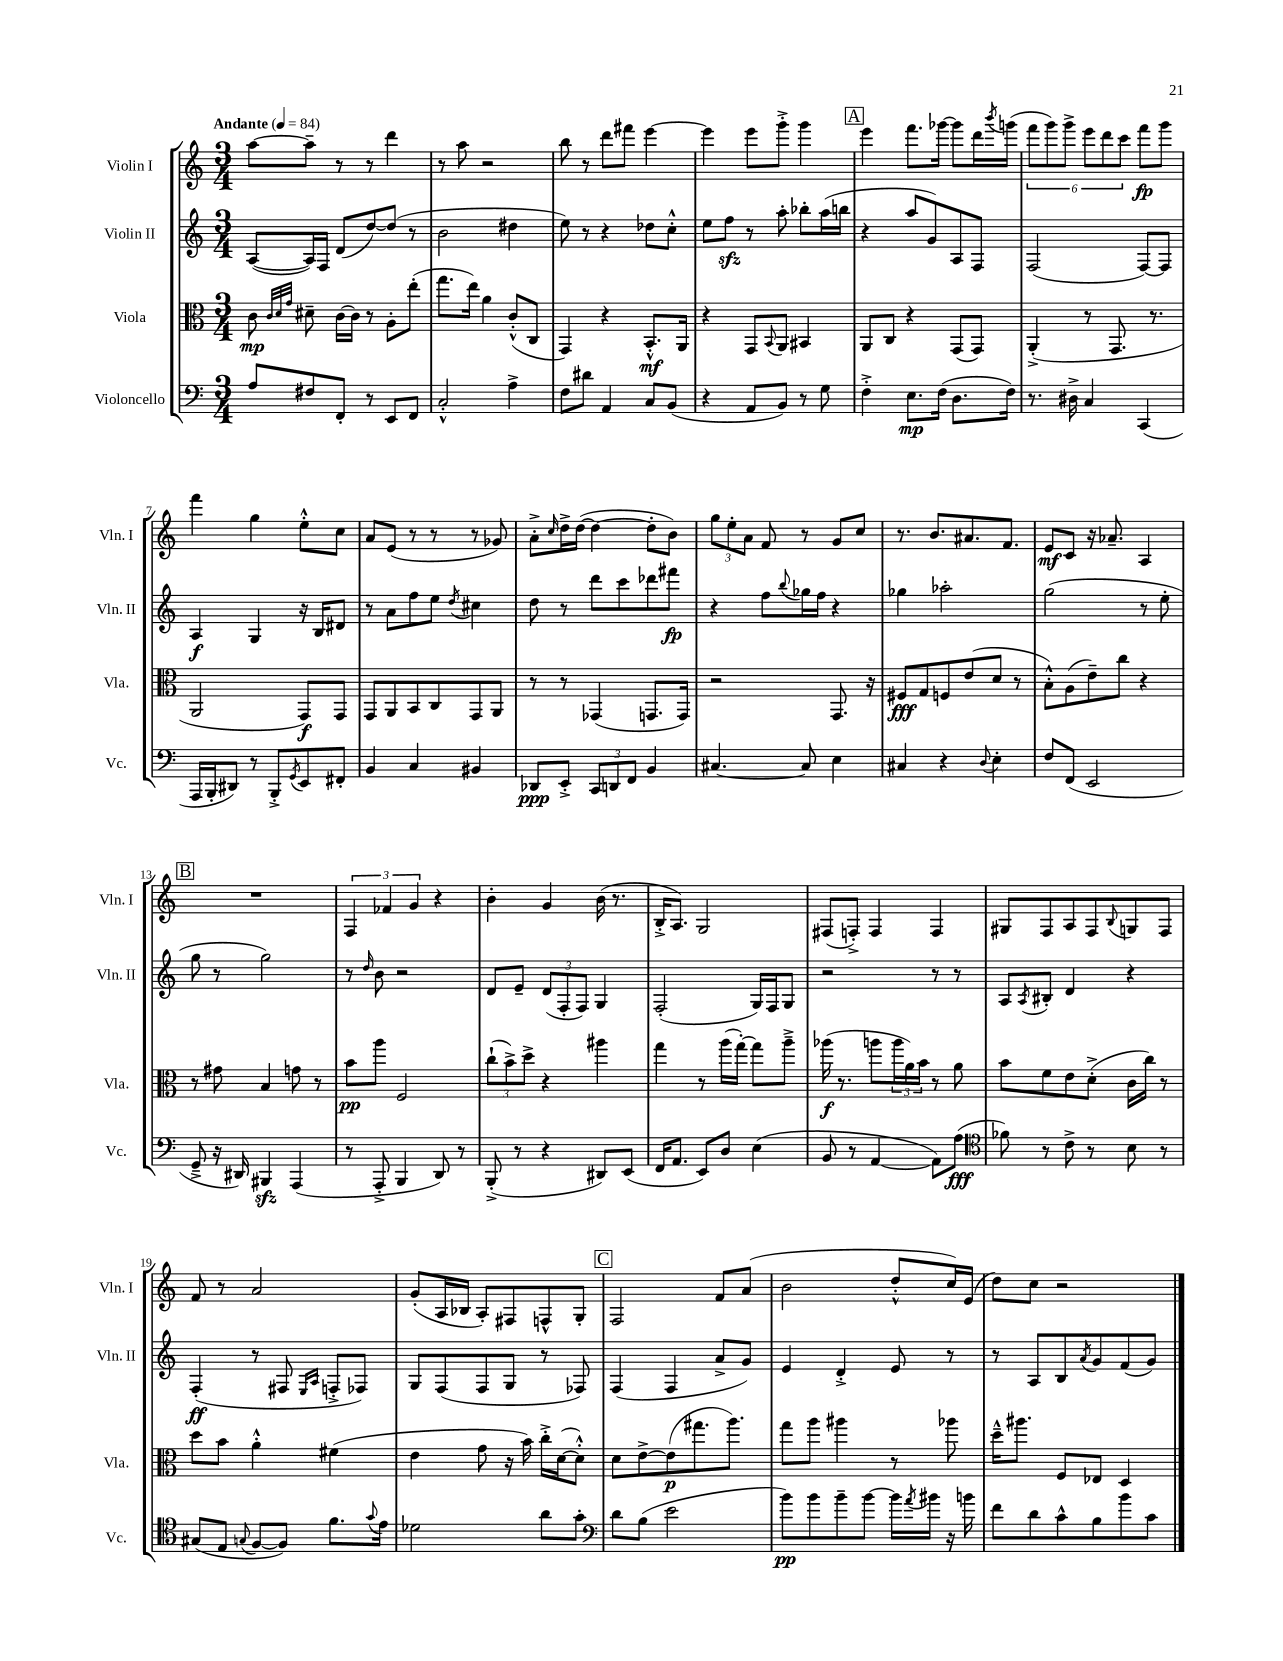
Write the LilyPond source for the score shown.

<<
\new StaffGroup <<
\new Staff = "s0" \with { instrumentName = "Violin I" shortInstrumentName = "Vln. I" } {
    \clef treble \key c \major \numericTimeSignature \time 3/4 \tempo "Andante" 4 = 84
    a''8~ a''8-- r8 r8 d'''4 |
    r8 a''8 r2 |
    b''8 r8 d'''8 fis'''8 e'''4~ |
    e'''4 e'''8 g'''8-.-> g'''4 |
    \mark \markup { \box "A" } e'''4 f'''8. ges'''16~ ges'''8 d'''16 \acciaccatura { b'''8 } g'''16( |
    \tuplet 6/4 { f'''8 g'''8) g'''8-> e'''8 d'''8 c'''8 } f'''8\fp g'''8 |
    f'''4 g''4 e''8-.-^ c''8 |
    a'8 e'8( r8 r8 r8 ges'8) |
    a'8-.-> \grace { c''16 } d''16-> d''16~( d''4~ d''8-. b'8) |
    \tuplet 3/2 { g''8 e''8-. a'8 } f'8 r8 g'8 c''8 |
    r8. b'8. ais'8. f'8. |
    e'8\mf c'8 r16 aes'8.-- a4 |
    \mark \markup { \box "B" } R2. |
    \tuplet 3/2 { f4 fes'4 g'4 } r4 |
    b'4-. g'4 b'16( r8. |
    b16-.-> a8.) g2 |
    fis8( f8-.->) f4 f4 |
    gis8 f8 a8 f8 \appoggiatura { b8 } g8 f8 |
    f'8 r8 a'2 |
    g'8-.( a16 bes16 a8-.) fis8 f8-^ g8-. |
    \mark \markup { \box "C" } f2 f'8 a'8( |
    b'2 d''8-.-^ c''16) e'16( |
    d''8) c''8 r2 \bar "|." |
}
\new Staff = "s1" \with { instrumentName = "Violin II" shortInstrumentName = "Vln. II" } {
    \clef treble \key c \major \numericTimeSignature \time 3/4
    a8~( a16) f16 d'8( d''8~) d''8( r8 |
    b'2 dis''4 |
    e''8) r8 r4 des''8 c''8-.-^ |
    e''8 f''8\sfz r8 a''8-. bes''8-. a''16( b''16 |
    \mark \markup { \box "A" } r4 a''8 g'8) a8 f8 |
    f2( f8~) f8 |
    a4\f g4 r16 b16 dis'8 |
    r8 a'8 f''8 e''8 \acciaccatura { d''8 } cis''4 |
    d''8 r8 d'''8 c'''8 des'''8 fis'''8\fp |
    r4 f''8 \appoggiatura { b''8 } ges''16 f''16 r4 |
    ges''4 aes''2-. |
    g''2( r8 e''8-. |
    \mark \markup { \box "B" } g''8 r8 g''2) |
    r8 \grace { d''16 } b'8 r2 |
    d'8 e'8-- \tuplet 3/2 { d'8( f8-. f8) } g4 |
    f2-.( g16) f16 g8 |
    r2 r8 r8 |
    a8 \acciaccatura { a8 } bis8-. d'4 r4 |
    f4-.\ff( r8 fis8 \grace { e16 a16 } f8-.-> fes8) |
    g8 f8( f8 g8 r8 fes8) |
    \mark \markup { \box "C" } f4( f4 a'8-> g'8) |
    e'4 d'4-.-> e'8 r8 |
    r8 a8 b8 \acciaccatura { a'8 } g'8 f'8( g'8) \bar "|." |
}
\new Staff = "s2" \with { instrumentName = "Viola" shortInstrumentName = "Vla." } {
    \clef alto \key c \major \numericTimeSignature \time 3/4
    c'8\mp \grace { c'32 d'32 g'32 } dis'8-- c'16~ c'16 r8 a8-. e''8-.( |
    g''8. e''16) a'4 c'8-.-^( c8 |
    g,4) r4 b,8.-.-^\mf a,16 |
    r4 g,8 \appoggiatura { b,8 } a,8 bis,4 |
    \mark \markup { \box "A" } a,8 c8 r4 g,8( g,8) |
    a,4-.->( r8 g,8. r8. |
    a,2 g,8\f) g,8 |
    g,8 a,8 b,8 c8 g,8 a,8 |
    r8 r8 ges,4( g,8. g,16) |
    r2 g,8. r16 |
    fis8\fff g8 f8 e'8( d'8 r8 |
    b8-.-^) a8( e'8--) c''8 r4 |
    \mark \markup { \box "B" } r8 gis'8 b4 g'8 r8 |
    b'8\pp a''8 f2 |
    \tuplet 3/2 { c''8-!( b'8->) d''8-> } r4 ais''4 |
    g''4 r8 a''16( g''16~-.) g''8 a''8---> |
    aes''16\f( r8. a''8 \tuplet 3/2 { a''16 a'16) b'16 } r8 a'8 |
    b'8 f'8 e'8 d'8-.->( c'16 c''16) r8 |
    d''8 b'8 a'4-.-^ fis'4( |
    e'4 g'8 r16 b'16) c''16-.-> d'16~( d'8-.-^) |
    \mark \markup { \box "C" } d'8 e'8~-> e'8\p( gis''8. a''8.) |
    g''8 a''8 ais''4 r8 aes''8 |
    d''16---^ ais''8. f8 ees8 d4 \bar "|." |
}
\new Staff = "s3" \with { instrumentName = "Violoncello" shortInstrumentName = "Vc." } {
    \clef bass \key c \major \numericTimeSignature \time 3/4
    a8 fis8 f,8-. r8 e,8 f,8 |
    c2-.-^ a4-> |
    f8 dis'8 a,4 c8 b,8( |
    r4 a,8 b,8) r8 g8 |
    \mark \markup { \box "A" } f4-.-> e8.\mp f16( d8. f16) |
    r8. dis16-> c4 c,4( |
    a,,16 b,,16-. dis,8) r8 b,,8-.-> \acciaccatura { g,8 } e,8 fis,8-. |
    b,4 c4 bis,4 |
    des,8\ppp e,8-.-> \tuplet 3/2 { c,8 d,8 f,8 } b,4 |
    cis4.~ cis8 e4 |
    cis4 r4 \appoggiatura { d8 } e4-. |
    f8 f,8( e,2 |
    \mark \markup { \box "B" } g,8---> r16 dis,16) bis,,4\sfz a,,4( |
    r8 a,,8-.-> b,,4 d,8) r8 |
    b,,8-.->( r8 r4 dis,8) e,8( |
    f,16 a,8. e,8) d8 e4( |
    b,8 r8 a,4~ a,8) a8\fff( |
    \clef tenor fes'8) r8 c'8-> r8 b8 r8 |
    gis8( e8 \appoggiatura { g8 } f8~ f8) f'8. \appoggiatura { g'8 } e'16 |
    des'2 a'8 g'8-. |
    \mark \markup { \box "C" } \clef bass d'8 b8( e'2 |
    b'8\pp) b'8 b'8-- b'8~ b'16 \acciaccatura { a'8 } bis'16 r16 b'16 |
    f'8 d'8 c'8-^ b8 b'8 c'8 \bar "|." |
}
>>
>>
